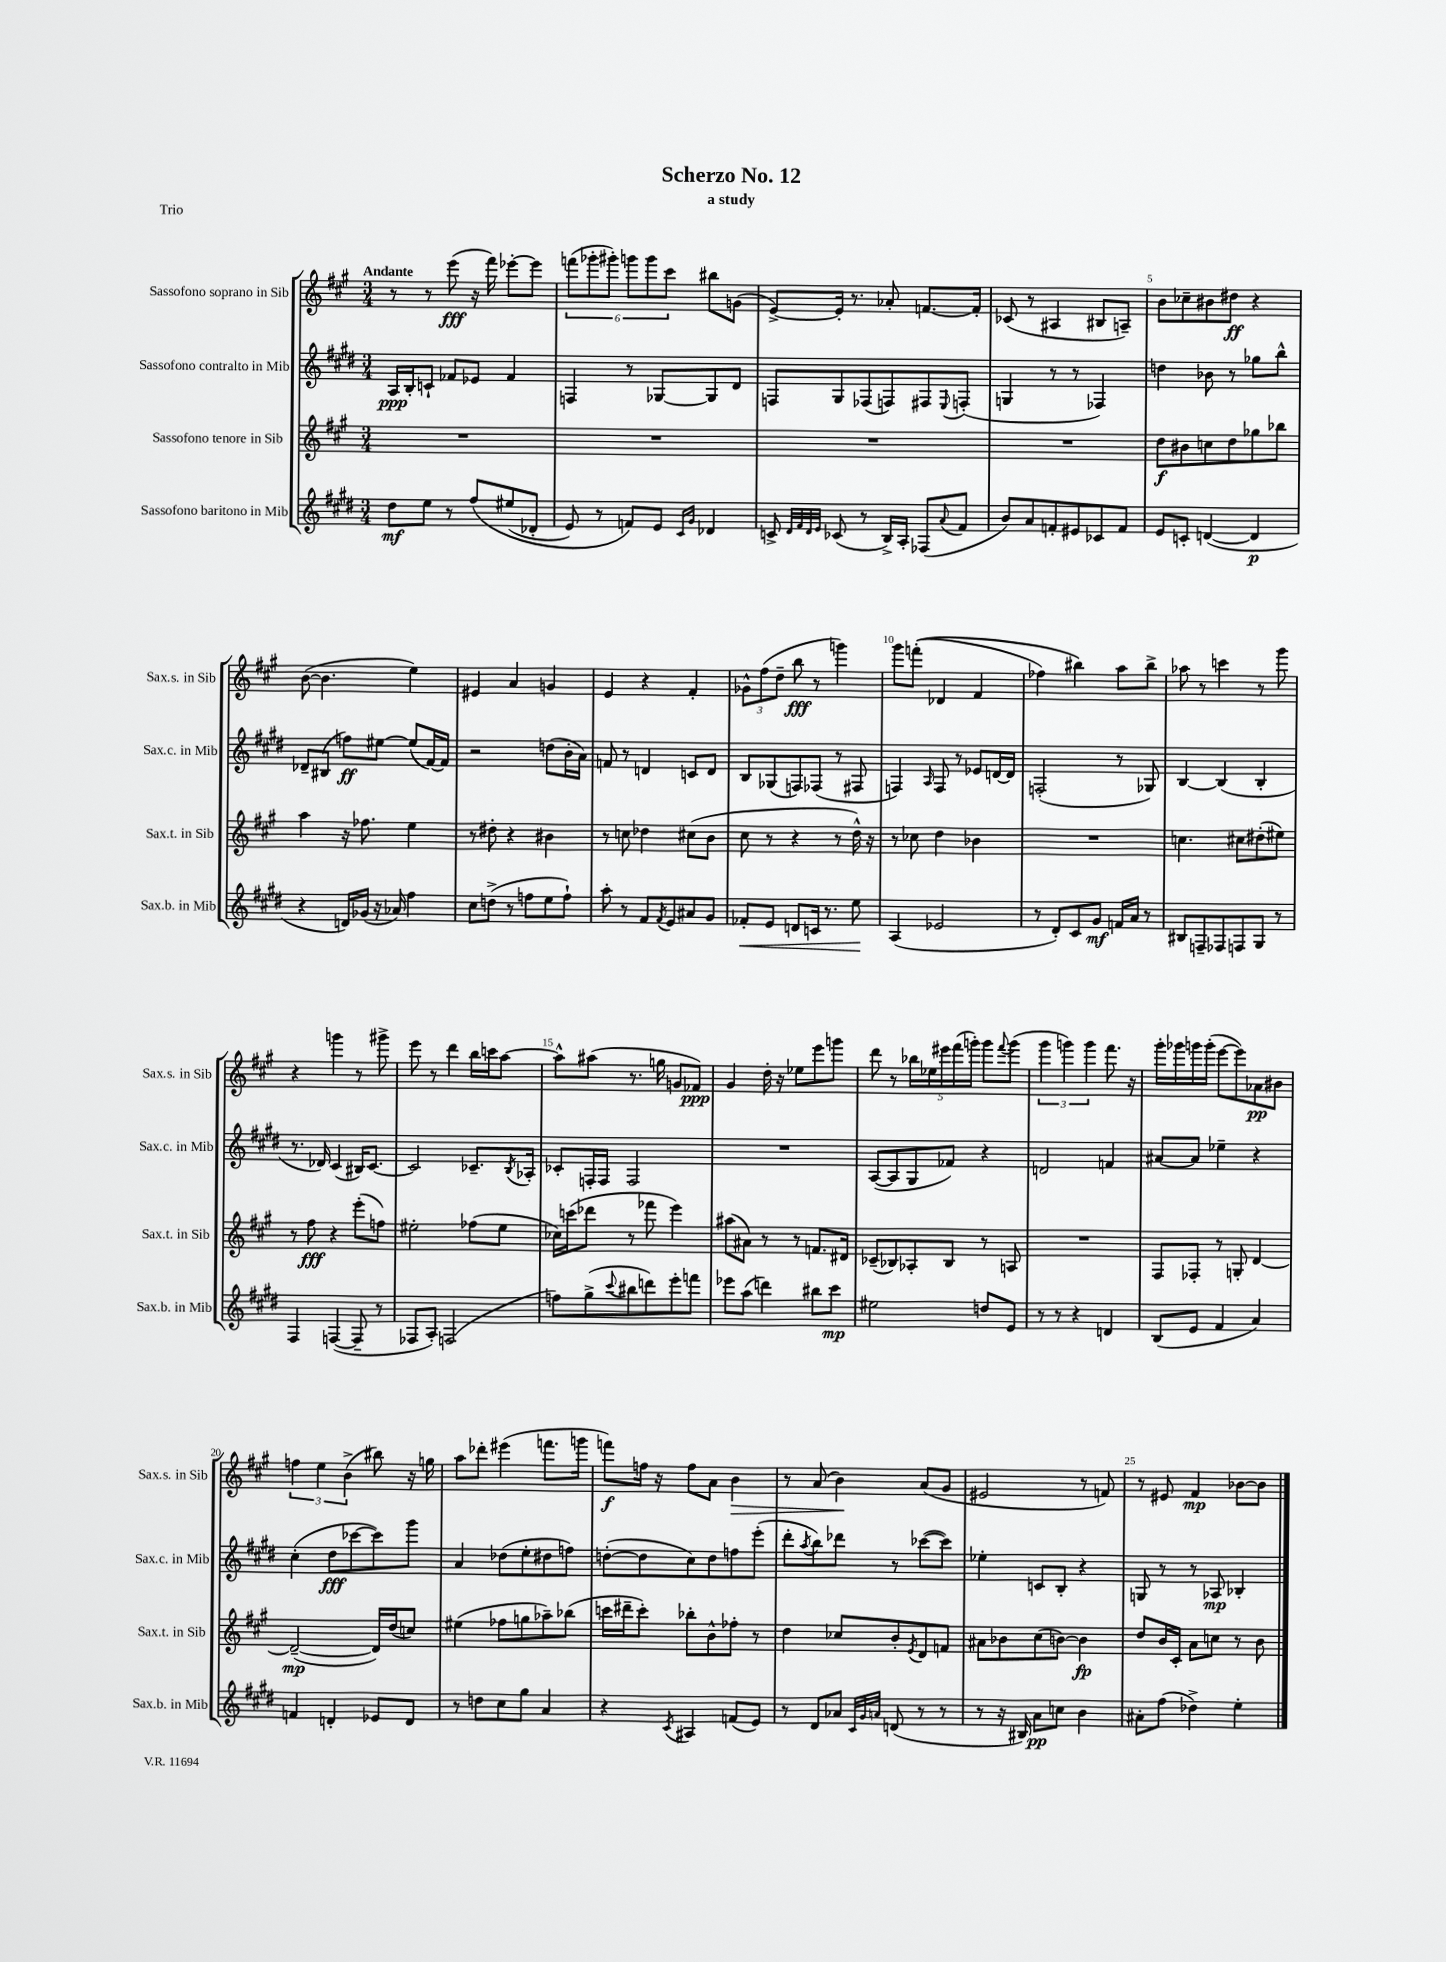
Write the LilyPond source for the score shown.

\header { title = "Scherzo No. 12" subtitle = "a study" piece = "Trio" }
<<
\new StaffGroup <<
\new Staff = "s0" \with { instrumentName = "Sassofono soprano in Sib" shortInstrumentName = "Sax.s. in Sib" } {
    \clef treble \key a \major \numericTimeSignature \time 3/4 \tempo "Andante"
    r8 r8 e'''8\fff( r16 fis'''16) ees'''8~-. ees'''8 |
    \tuplet 6/4 { f'''8( ges'''8-. gis'''8-.) g'''8 g'''8 cis'''8 } bis''8 g'8( |
    e'8~->) e'16-. r8. aes'8-. f'8.~ f'16-. |
    ces'8( r8 ais4 bis8 a8--) |
    b'8 ces''8-- bis'8 dis''8\ff r4 |
    b'8~( b'4. e''4) |
    eis'4 a'4 g'4 |
    e'4 r4 fis'4-. |
    \tuplet 3/2 { ges'8-^ fis''8( d''8-- } b''8\fff r8 g'''4) |
    gis'''8 f'''8-.(\( des'4 fis'4 |
    fes''4) bis''4\) a''8 bis''8-> |
    aes''8 r8 c'''4 r8 gis'''8 |
    r4 g'''4 r8 gis'''8-> |
    e'''8 r8 d'''4 b''16 c'''16 a''8~ |
    a''8-^ ais''8( r8. g''16 g'8 fes'8\ppp) |
    gis'4 d''16-. r16 ees''8 e'''8 g'''8 |
    d'''8 r8 \tuplet 5/4 { bes''16 ees''16 eis'''16 fis'''16( g'''16-.) } g'''8 \appoggiatura { fis'''8 } g'''8( |
    \tuplet 3/2 { gis'''4 g'''4) g'''4 } fis'''8. r16 |
    gis'''16-. ges'''16 g'''16 g'''16-.( e'''8~ e'''8) aes'8\pp bis'8 |
    \tuplet 3/2 { f''4 e''4 b'4->( } bis''8) r16 g''16 |
    a''8 des'''8-. eis'''4( f'''8. g'''16 |
    f'''8\f) f''16 r16 f''8 a'8 b'4\> |
    r8 a'8( b'4\!) a'8( gis'8 |
    eis'2 r8 f'8) |
    r8 eis'8 fis'4\mp bes'8~ bes'8 \bar "|." |
}
\new Staff = "s1" \with { instrumentName = "Sassofono contralto in Mib" shortInstrumentName = "Sax.c. in Mib" } {
    \clef treble \key e \major \numericTimeSignature \time 3/4
    a16\ppp b16-. c'8-! fes'8 ees'8 fes'4 |
    f4 r8 ges8~ ges8 dis'8 |
    f8 gis8 fes8( f8) fis8 \appoggiatura { e8 } f8-.( |
    g4 r8 r8 fes4) |
    d''4 bes'8 r8 ges''8 b''8-^ |
    des'8-- bis8( f''8\ff) eis''8~ eis''8( fis'16~) fis'16 |
    r2 d''8( b'16-. a'16) |
    f'8 r8 d'4 c'8 d'8 |
    b8 ges8( f8) fes8( r8 fis8 |
    f4) \grace { a16 } f8 r8 ees'8 d'16~ d'16 |
    f2-.( r8 ges8) |
    b4~ b4( b4-. |
    r8. des'16) cis'4( bis16) cis'8.~ |
    cis'2 ces'8.-- \acciaccatura { b8 } aes16-. |
    ces'8-. f16-. f16 f2 |
    R2. |
    a8~( a8 gis8 fes'8) r4 |
    d'2 f'4 |
    ais'8~ ais'8 ees''4-- r4 |
    cis''4-.( dis''8\fff ces'''8~ ces'''8) gis'''8 |
    a'4 des''8( e''8-. dis''8 f''8) |
    d''8~-.( d''8 cis''8) d''8 f''8 e'''8-.( |
    dis'''8-. \acciaccatura { a''8 } b''8) des'''8 r8 ces'''8~( ces'''8) |
    ees''4-. c'8 b8-. r4 |
    g8 r8 r8 aes8\mp bes4-. \bar "|." |
}
\new Staff = "s2" \with { instrumentName = "Sassofono tenore in Sib" shortInstrumentName = "Sax.t. in Sib" } {
    \clef treble \key a \major \numericTimeSignature \time 3/4
    R2. |
    R2. |
    R2. |
    R2. |
    d''8\f bis'8 c''8 d''8 ges''8 bes''8 |
    a''4 r16 fes''8. e''4 |
    r8 dis''8-. r4 bis'4 |
    r8 c''8 des''4 cis''8( b'8 |
    cis''8 r8 r4 r8 d''16-^) r16 |
    r8 ces''8 d''4 bes'4 |
    R2. |
    c''4. cis''8 dis''8-.( eis''8) |
    r8 fis''8\fff r4 e'''8-.( f''8) |
    eis''2-. fes''8( eis''8 |
    ces''16) c'''16( des'''8 r8 fes'''8 e'''4) |
    ais''8( ais'8) r8 r8 f'8. dis'16 |
    ces'8--( bes8) aes8-. bes8 r8 a8 |
    R2. |
    fis8 fes8-. r8 g8-. d'4~ |
    d'2~--\mp( d'16) d''16( c''8) |
    eis''4( fes''8 g''8 aes''8--) bes''8( |
    c'''16 dis'''16-- c'''8-.) bes''8-. b'8-^ fes''8-. r8 |
    d''4 ces''8 b'8-. \acciaccatura { e'8 } d'8 f'8 |
    ais'8 bes'8 cis''8( b'8~) b'4\fp |
    d''8 b'16 cis'16-. a'8 c''8 r8 b'8 \bar "|." |
}
\new Staff = "s3" \with { instrumentName = "Sassofono baritono in Mib" shortInstrumentName = "Sax.b. in Mib" } {
    \clef treble \key e \major \numericTimeSignature \time 3/4
    dis''8\mf e''8 r8 fis''8\( eis''8( des'8-. |
    e'8) r8 f'8\) e'8 \grace { cis'16 gis'16 } des'4 |
    c'8-> \grace { dis'32 fis'32 dis'32 e'32 } ces'8( r8 b16->) a16-. fes8( \appoggiatura { a'8 } fis'8 |
    b'8) a'8 f'8-. eis'8 ces'8 f'8 |
    e'8 c'8-. d'4~( d'4\p |
    r4 d'16) ges'16( r16 aes'16) fis''4 |
    cis''8 d''8->( r8 f''8 e''8 f''8-!) |
    a''8-. r8 fis'8 \acciaccatura { fis'8 } e'8 ais'8 gis'8 |
    fes'8-.\< e'8 d'8 c'16 r8. e''8\! |
    a4( ees'2 |
    r8 dis'8-.) cis'8 gis'8\mf f'16 a'16 r8 |
    bis8 f8-- fes8 f8 gis8 r8 |
    fis4 f4~( f8-- r8 |
    fes8 a8-.) f2( |
    f''8) gis''8->( \appoggiatura { cis'''8 } bis''8 d'''8) e'''8-. f'''8 |
    ees'''8 a''8( d'''4) bis''8 cis'''8\mp |
    eis''2 d''8 e'8 |
    r8 r8 r4 d'4 |
    b8( e'8 fis'4 a'4) |
    f'4 d'4-. ees'8 d'8 |
    r8 d''8 cis''8 gis''8 a'4 |
    r4 \acciaccatura { cis'8 } ais4 f'8( e'8) |
    r8 dis'8 aes'8 \grace { cis'32 gis'32 a'32 } d'8( r8 r8 |
    r8 r16 bis16) a'8\pp c''8 b'4 |
    ais'8-. fis''8( des''4->) e''4-. \bar "|." |
}
>>
>>
\layout { \context { \Score \override BarNumber.break-visibility = ##(#f #t #t) barNumberVisibility = #(every-nth-bar-number-visible 5) } }
